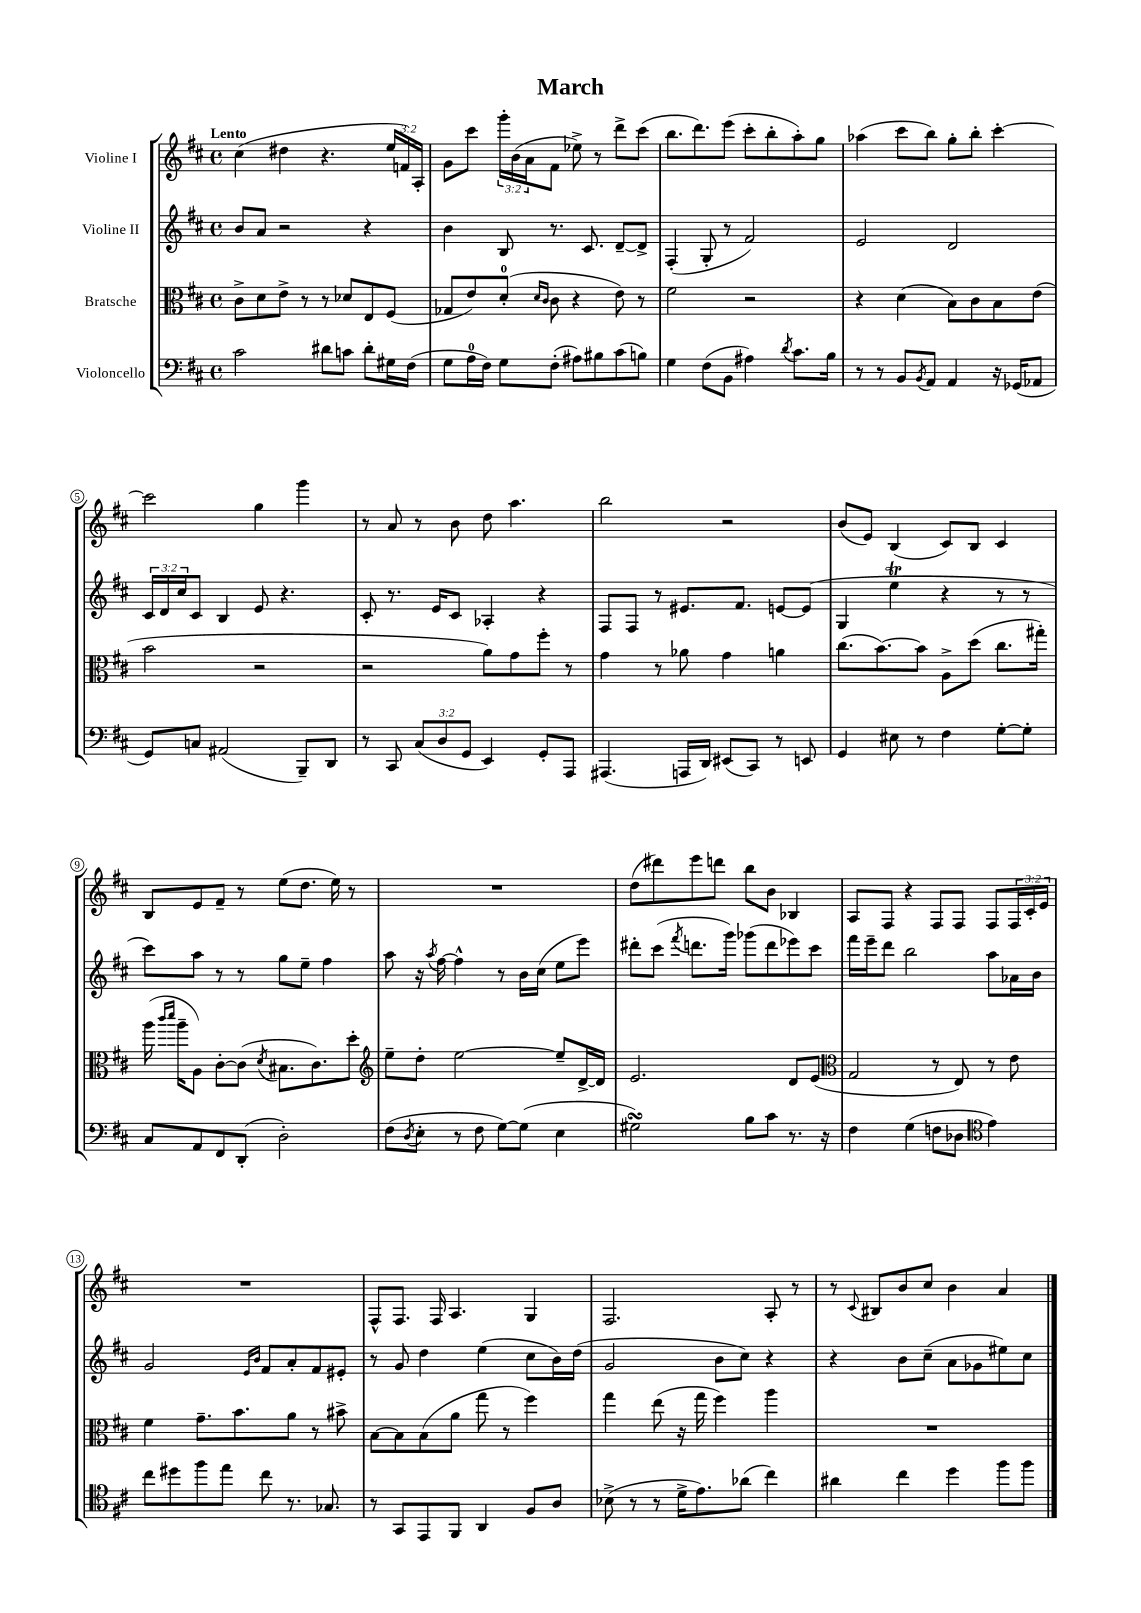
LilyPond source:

\header { title = "March" }
<<
\new StaffGroup <<
\new Staff = "s0" \with { instrumentName = "Violine I" } {
    \clef treble \key d \major \defaultTimeSignature \time 4/4 \override Staff.TupletNumber.text = #tuplet-number::calc-fraction-text \tempo "Lento"
    cis''4( dis''4 r4. \tuplet 3/2 { e''16 f'16) a16-. } |
    g'8 cis'''8 \tuplet 3/2 { g'''16-. b'16( a'16 } fis'8 ees''8->) r8 d'''8-> cis'''8( |
    b''8. d'''8.) e'''8( cis'''8-. b''8-. a''8-.) g''8 |
    aes''4( cis'''8 b''8) g''8-. b''8-. cis'''4~-. |
    cis'''2 g''4 g'''4 |
    r8 a'8 r8 b'8 d''8 a''4. |
    b''2 r2 |
    b'8( e'8) b4( cis'8) b8 cis'4 |
    b8 e'8 fis'8-- r8 e''8( d''8. e''16) r8 |
    R1 |
    d''8( dis'''8) e'''8 d'''8 b''8 b'8 bes4 |
    a8 fis8 r4 fis8 fis8 fis8 \tuplet 3/2 { fis16 cis'16-. e'16 } |
    R1 |
    fis8-^ fis8. fis16 a4. g4 |
    fis2. a8-. r8 |
    r8 \appoggiatura { cis'8 } bis8 b'8 cis''8 b'4 a'4 \bar "|." |
}
\new Staff = "s1" \with { instrumentName = "Violine II" } {
    \clef treble \key d \major \defaultTimeSignature \time 4/4 \override Staff.TupletNumber.text = #tuplet-number::calc-fraction-text
    b'8 a'8 r2 r4 |
    b'4 b8 r8. cis'8. d'8~-- d'8-> |
    fis4-.( g8-. r8 fis'2) |
    e'2 d'2 |
    \tuplet 3/2 { cis'16 d'16 cis''16 } cis'8 b4 e'8 r4. |
    cis'8-. r8. e'16 cis'8 aes4-. r4 |
    fis8 fis8 r8 eis'8. fis'8. e'8~ e'8( |
    g4 e''4\trill r4 r8 r8 |
    cis'''8) a''8 r8 r8 g''8 e''8-- fis''4 |
    a''8 r16 \acciaccatura { a''8 } fis''16~ fis''4-^ r8 b'16 cis''16( e''8 e'''8) |
    dis'''8-. cis'''8( \acciaccatura { fis'''8 } d'''8. g'''16) ges'''8( d'''8 ees'''8) cis'''8 |
    fis'''16 e'''16-- d'''8 b''2 a''8 aes'16 b'16 |
    g'2 \grace { e'16 b'16 } fis'8 a'8-. fis'8 eis'8-. |
    r8 g'8 d''4 e''4( cis''8 b'16) d''16( |
    g'2 b'8 cis''8) r4 |
    r4 b'8 cis''8--( a'8 ges'8 eis''8) cis''8 \bar "|." |
}
\new Staff = "s2" \with { instrumentName = "Bratsche" } {
    \clef alto \key d \major \defaultTimeSignature \time 4/4
    cis'8-> d'8 e'8-> r8 r8 des'8 e8 fis8( |
    ges8 e'8) d'8-0-.( \grace { d'16 cis'16 } cis'8 r4 e'8) r8 |
    fis'2 r2 |
    r4 d'4( b8) cis'8 b8 e'8( |
    b'2 r2 |
    r2 a'8) g'8 fis''8-. r8 |
    g'4 r8 aes'8 g'4 a'4 |
    cis''8.( b'8.~) b'8 a8-> d''8( cis''8. gis''16-.) |
    a''16( \grace { cis'''16 d'''16 } a''16-- a8) cis'8~-. cis'8( \acciaccatura { d'8 } bis8. cis'8.) d''8-. |
    \clef treble e''8-- d''8-. e''2~ e''8-- d'16~-> d'16 |
    e'2. d'8 e'8( |
    \clef alto g2 r8 e8) r8 e'8 |
    fis'4 g'8.-- b'8. a'8 r8 bis'8-> |
    b8~ b8 b8( a'8 g''8 r8 fis''4) |
    g''4 e''8( r16 g''16 fis''4) a''4 |
    R1 \bar "|." |
}
\new Staff = "s3" \with { instrumentName = "Violoncello" } {
    \clef bass \key d \major \defaultTimeSignature \time 4/4 \override Staff.TupletNumber.text = #tuplet-number::calc-fraction-text
    cis'2 dis'8 c'8 dis'8-. gis16 fis16( |
    g8 a16-0 fis16) g8 fis8-.( ais8) bis8 cis'8( b8) |
    g4 fis8( b,8 ais4) \acciaccatura { d'8 } cis'8. b16 |
    r8 r8 b,8 \acciaccatura { b,8 } a,8 a,4 r16 ges,16( aes,8 |
    g,8) c8 ais,2( b,,8--) d,8 |
    r8 cis,8 \tuplet 3/2 { cis8( d8 g,8 } e,4) g,8-. a,,8 |
    ais,,4.( a,,16 d,16) eis,8( cis,8) r8 e,8 |
    g,4 eis8 r8 fis4 g8~-. g8-. |
    cis8 a,8 fis,8 d,8-.( d2-.) |
    fis8( \acciaccatura { d8 } e8-. r8 fis8 g8~) g8( e4 |
    gis2\turn) b8 cis'8 r8. r16 |
    fis4 g4( f8 des8 \clef tenor e'4) |
    cis''8 dis''8 fis''8 e''8 cis''8 r8. ges8. |
    r8 g,8 e,8 fis,8 a,4 fis8 a8 |
    bes8->( r8 r8 d'16-> e'8.) aes'8( cis''4) |
    ais'4 cis''4 d''4 fis''8 fis''8 \bar "|." |
}
>>
>>
\layout { \context { \Score \override BarNumber.stencil = #(make-stencil-circler 0.1 0.3 ly:text-interface::print) } }
